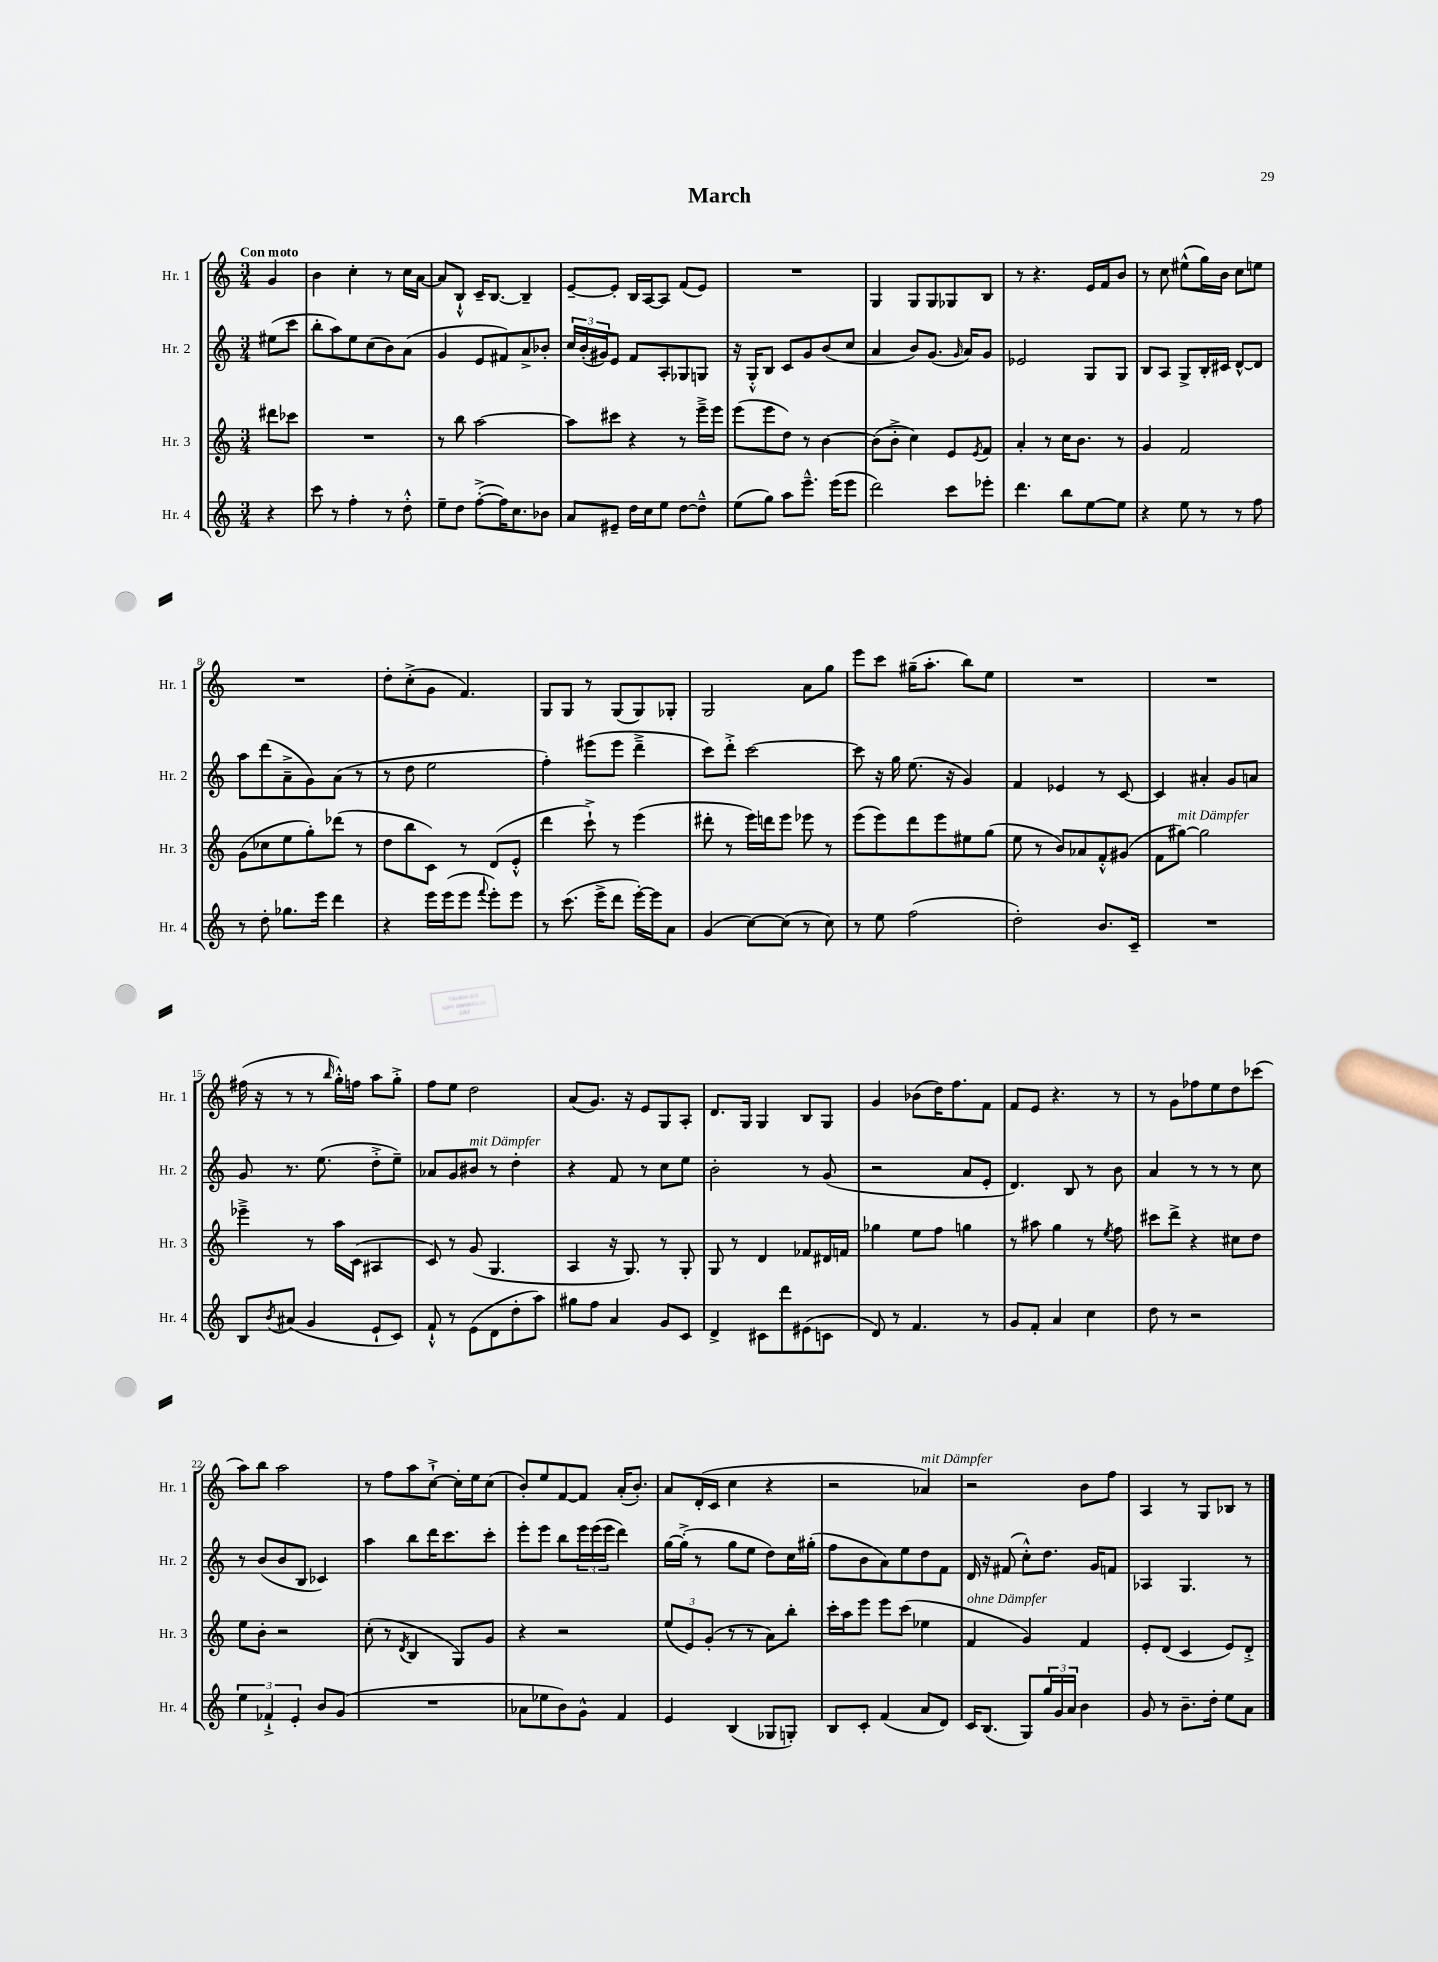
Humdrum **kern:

**kern	**kern	**kern	**kern
*staff4	*staff3	*staff2	*staff1
*clefG2	*clefG2	*clefG2	*clefG2
*k[]	*k[]	*k[]	*k[]
*M3/4	*M3/4	*M3/4	*M3/4
4r	8ddd#	(8ee#	4g
.	8ccc-	8ccc	.
=	=	=	=
8ccc	2.r	8bb'	4b
8r	.	8aa)	.
4ff'	.	8ee	4cc'
.	.	(8cc	.
8r	.	8b)	8r
8dd'^^	.	(8a	16cc
.	.	.	[16a
=	=	=	=
8ee~	8r	4g	8a]
8dd	8bb	.	8B`^^
([8ff'^	[2aa	8e	16c~
.	.	.	[8.B
16ff])	.	8f#)	.
8.cc	.	.	.
.	.	8a^	4B~]
8b-	.	8b-'	.
=	=	=	=
8a	8aa]	24cc	[8e~
.	.	(24b'	.
.	.	24g#)	.
8e#~	8ccc#	8e	8e']
16dd	4r	8f	16B
16cc	.	.	[16A
8ee	.	8A'	8A]
[8dd	8r	8G-	(8f
8dd~^^]	16eee~^	8G	8e)
.	16eee	.	.
=	=	=	=
(8ee	(8eee	16r	2.r
.	.	16G'^^	.
8gg)	8eee	8B	.
8aa	8dd)	8c	.
8.eee~^^	8r	8g	.
.	[4b	(8b	.
(16eee	.	.	.
8eee	.	8cc	.
=	=	=	=
2ddd)	(8b]	4a	4G
.	8b'^	.	.
.	4cc)	8b)	8G
.	.	(8.g	8G
8ccc	8e	.	8G-
.	.	16qqg	.
.	.	16a)	.
.	8qe	.	.
8eee-'	8f	8g	8B
=	=	=	=
4.ddd	4a'	2e-	8r
.	.	.	4.r
.	8r	.	.
8bb	16cc	.	.
.	8.b	.	.
[8ee	.	8G	16e
.	.	.	16f
8ee]	8r	8G	8b
=	=	=	=
4r	4g	8B	8r
.	.	8A	8cc
8ee	2f	8G^	(8ee#^^
8r	.	16B'	16gg)
.	.	16c#	16b
8r	.	[8d^^	8cc
8ff	.	8d]	8ee
=	=	=	=
8r	(8g	8aa	2.r
8dd'	8cc-	(8ddd	.
8.gg-	8ee	8a~^	.
.	8gg')	8g)	.
16eee	.	.	.
4ddd	(8ddd-	(8a	.
.	8r	8r	.
=	=	=	=
4r	8dd	8r	8dd'
.	8bb	8dd	(8cc'^
16eee	8c)	2ee	8g
(16eee	.	.	.
8eee	8r	.	4.f)
8qqfff	.	.	.
8eee')	(8d	.	.
8eee	8e'^^	.	.
=	=	=	=
8r	4ddd	4ff')	8G
(8.ccc	.	.	8G
.	8ccc`^)	(8eee#	8r
16eee^	.	.	.
8ddd	8r	8eee#	(8G
[16eee')	(4eee	4ddd~^	8G)
16eee]	.	.	.
8a	.	.	8G-'
=	=	=	=
(4g	8ddd#'	8ccc)	2G
.	8r	8ddd'^	.
[8cc)	16eee)	[2ccc	.
.	16ddd	.	.
(8cc]	8eee	.	.
8r	8eee-	.	8a
8cc)	8r	.	8gg
=	=	=	=
8r	(8eee	8ccc]	8eee
8ee	8eee)	16r	8ccc
.	.	16gg	.
(2ff	8ddd	(8.ee	(16gg#~
.	.	.	8.aa'
.	8eee	.	.
.	.	16r	.
.	8ee#	4g)	8bb)
.	(8gg	.	8ee
=	=	=	=
2dd')	8ee	4f	2.r
.	8r	.	.
.	8b)	4e-	.
.	8a-	.	.
8.b	8f'^^	8r	.
.	(8g#	[8c	.
16c~	.	.	.
=	=	=	=
2.r	8f	4c]	2.r
.	[8gg#)	.	.
.	2gg#]	4a#'	.
.	.	8g	.
.	.	8a	.
=	=	=	=
8B	4eee-~^	8g	(16ff#
.	.	.	16r
8qb	.	.	.
(8a#	.	8.r	8r
4g	8r	.	8r
.	.	(8.ee	.
.	.	.	16qqbb
.	16aa	.	16gg'^^)
.	(16c	.	16ff
8e`	4A#	8dd'^	8aa
8c)	.	8ee~)	8gg'^
=	=	=	=
8f`^^	8c)	8a-	8ff
8r	8r	8g	8ee
(8e	(8g	8b#	2dd
8d	4.G	8r	.
8dd'	.	4dd'	.
8aa)	.	.	.
=	=	=	=
8gg#	4A	4r	(8a
8ff	.	.	8.g)
4a	16r	8f	.
.	8.G)	.	16r
.	.	8r	8e
8g	8r	8cc	8G
8c	8G'	8ee	8A'
=	=	=	=
4d^	8G	2b'	8.d
.	8r	.	.
.	.	.	16G
8c#	4d	.	4G
8ddd	.	.	.
(8e#	8f-	8r	8B
8c	16d#	(8g	8G
.	16f	.	.
=	=	=	=
8d)	4gg-	2r	4g
8r	.	.	.
4.f	8ee	.	(8b-
.	8ff	.	16dd)
.	.	.	8.ff
.	4gg	8a	.
8r	.	8e'	8f
=	=	=	=
8g	8r	4.d)	8f
8f'	8aa#	.	8e
4a	4gg	.	4.r
.	.	8B	.
4cc	8r	8r	.
.	8qee	.	.
.	8ff	8b	8r
=	=	=	=
8dd	8ccc#	4a	8r
8r	8ddd^	.	8g
2r	4r	8r	8ff-
.	.	8r	8ee
.	8cc#	8r	8dd
.	8dd	8cc	(8ccc-
=	=	=	=
6ee	8ee	8r	8aa)
.	8b'	(8b	8bb
6f-`^	.	.	.
.	2r	8b	2aa
6e'	.	.	.
.	.	8B	.
8b	.	4c-)	.
(8g	.	.	.
=	=	=	=
2.r	(8cc'	4aa	8r
.	8r	.	8ff
.	8qd	.	.
.	4B	8bb	8aa
.	.	16ddd	[8cc`^
.	.	8.ccc	.
.	8G)	.	16cc']
.	.	.	16ee
.	8g	8ccc'	(8cc
=	=	=	=
8a-	4r	8eee'	8b')
8ee-	.	8eee	8ee
8b)	2r	8bb	[8f
8g^^	.	24eee	8f]
.	.	(24eee	.
.	.	24eee	.
4f	.	4ddd)	(16a'
.	.	.	8.b')
=	=	=	=
4e	(12ee	[16gg	8a
.	.	(16gg'^]	.
.	12e)	.	.
.	.	8r	(16d'
.	(12g'	.	.
.	.	.	16c
(4B	8r	8gg	4cc
.	8r	8ee	.
8G-	8a)	8dd)	4r
8G')	8bb'	16cc	.
.	.	(16gg#'	.
=	=	=	=
8B	16ccc'	8ff	2r
.	16aa	.	.
8c'	8eee	8b	.
(4f	8eee	8a)	.
.	(8ccc	8ee	.
8a	4ee-	8dd	4a-)
8d)	.	8f	.
=	=	=	=
16c	4f	16d	2r
(8.B	.	16r	.
.	.	(8f#	.
8G)	4g)	8cc'^^)	.
24gg	.	8.dd	.
24g	.	.	.
24a	.	.	.
4b	4f	.	8b
.	.	16g	.
.	.	8f	8ff
=	=	=	=
8g	8e'	4A-	4A
8r	(8d	.	.
8.b~	4c	4.G	8r
.	.	.	8G
16dd'	.	.	.
8ee	8e)	.	8B-
8a	8d'^	8r	8r
==	==	==	==
*-	*-	*-	*-
